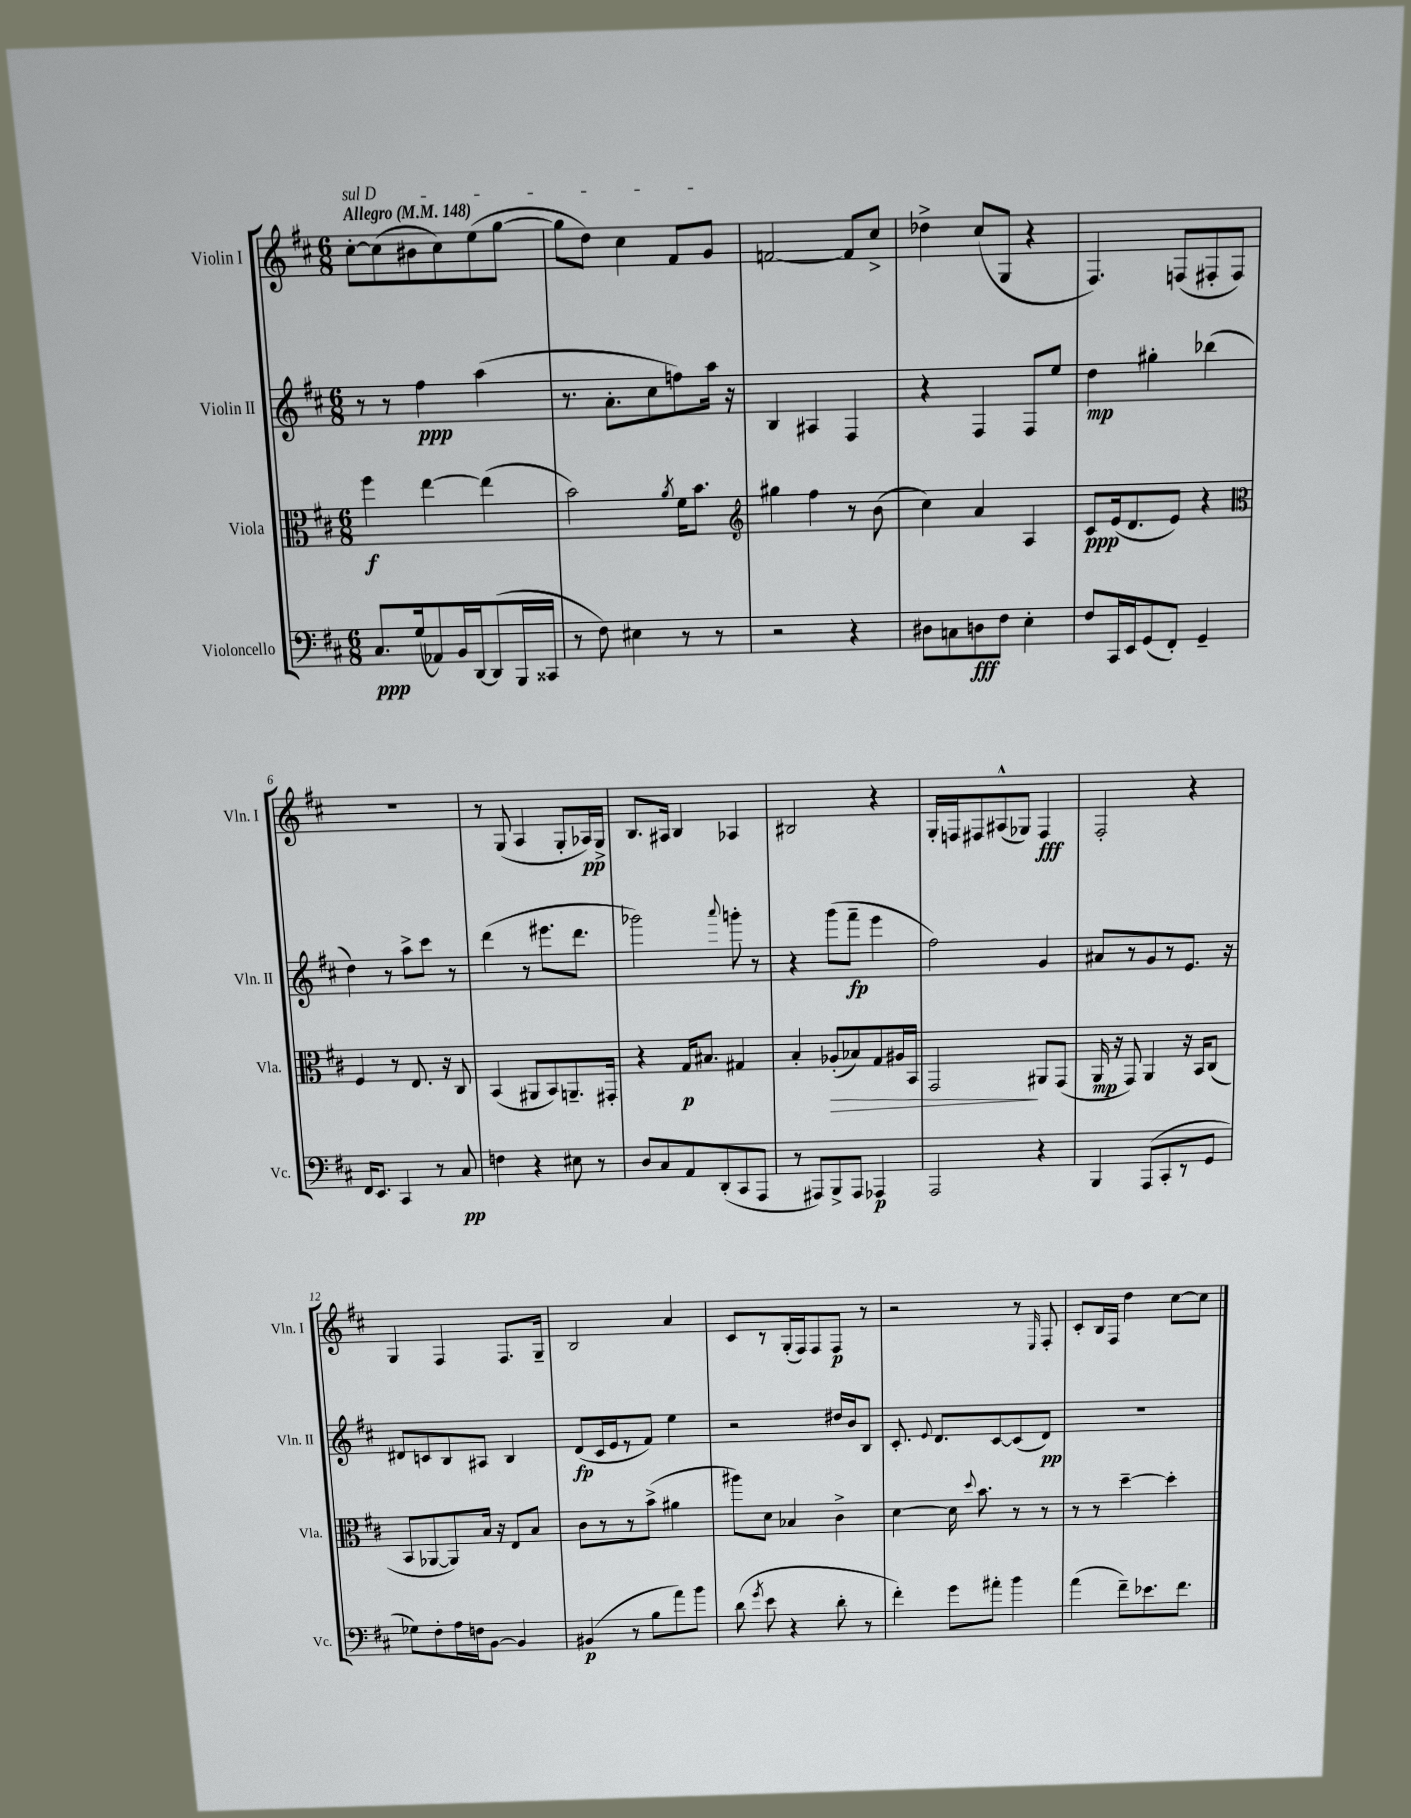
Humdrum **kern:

**kern	**dynam	**kern	**dynam	**kern	**dynam	**kern	**dynam
*part4	*part4	*part3	*part3	*part2	*part2	*part1	*part1
*staff4	*staff4	*staff3	*staff3	*staff2	*staff2	*staff1	*staff1
*I"Violoncello	*	*I"Viola	*	*I"Violin II	*	*I"Violin I	*
*I'Vc.	*	*I'Vla.	*	*I'Vln. II	*	*I'Vln. I	*
*clefF4	*	*clefC3	*	*clefG2	*	*clefG2	*
*k[f#c#]	*	*k[f#c#]	*	*k[f#c#]	*	*k[f#c#]	*
*M6/8	*	*M6/8	*	*M6/8	*	*M6/8	*
*MM148	*	*MM148	*	*MM148	*	*MM148	*
=1	=1	=1	=1	=1	=1	=1	=1
!	!	!	!	!	!	!LO:TX:a:B:t=Allegro	!
!	!	!	!	!	!	!LO:TX:a:i:t=sul D	!
8.C#/L	ppp	4ff#\	f	8r	.	[8cc#'\L	.
.	.	.	.	8r	.	(8cc#\]	.
(16G/k	.	.	.	.	.	.	.
8AA-X/)	.	[4ee\	.	4ff#\	ppp	8b#X\	.
16BB/L	.	.	.	.	.	8cc#\)	.
[16DD/J	.	.	.	.	.	.	.
(8DD/]	.	(4ee\]	.	(4aa\	.	(8ee\	.
16BBB/L	.	.	.	.	.	[8gg\J	.
16CC##X/JJ	.	.	.	.	.	.	.
=2	=2	=2	=2	=2	=2	=2	=2
8r	.	2b\)	.	8.r	.	8gg\L]	.
8F#\)	.	.	.	.	.	8dd\J)	.
.	.	.	.	8.a'\L	.	.	.
4E#X\	.	.	.	.	.	4cc#\	.
.	.	.	.	8cc#\	.	.	.
.	.	8qa/	.	.	.	.	.
8r	.	16f#\KL	.	8ffn\)	.	8f#/L	.
.	.	8.b\J	.	.	.	.	.
8r	.	.	.	16aa\Jk	.	8g/J	.
.	.	.	.	16r	.	.	.
=3	=3	=3	=3	=3	=3	=3	=3
*	*	*clefG2	*	*	*	*	*
2r	.	4gg#X\	.	4B/	.	[2fn/	.
.	.	4ff#\	.	4A#X/	.	.	.
4r	.	8r	.	4F#/	.	8f/L]	.
.	.	(8b\	.	.	.	8cc#^/J	.
=4	=4	=4	=4	=4	=4	=4	=4
8D#X\L	.	4cc#\)	.	4r	.	4dd-X^\	.
8Cn\	.	.	.	.	.	.	.
8Dn\	fff	4a/	.	4F#/	.	(8cc#/L	.
8F#\J	.	.	.	.	.	8G/J	.
4E'\	.	4A/	.	8F#/L	.	4r	.
.	.	.	.	8ee/J	.	.	.
=5	=5	=5	=5	=5	=5	=5	=5
8F#/L	.	8c#/L	ppp	4dd\	mp	4.F#/)	.
16CC#/L	.	(16e/k	.	.	.	.	.
16EE/J	.	8.d/	.	.	.	.	.
(8GG/	.	.	.	4gg#X'\	.	.	.
8FF#'/J)	.	8e/J)	.	.	.	(8Fn/L	.
4GG~/	.	4r	.	(4bb-X\	.	8F#X'/	.
.	.	.	.	.	.	8F#/J)	.
!!LO:LB:g=z
=6	=6	=6	=6	=6	=6	=6	=6
*	*	*clefC3	*	*	*	*	*
16FF#/KL	.	4F#/	.	4dd\)	.	2.r	.
8.EE/J	.	.	.	.	.	.	.
4CC#/	.	8r	.	8r	.	.	.
.	.	8.E/	.	8aa^\L	.	.	.
8r	.	.	.	8ccc#\J	.	.	.
.	.	16r	.	.	.	.	.
8C#/	pp	8C#/	.	8r	.	.	.
=7	=7	=7	=7	=7	=7	=7	=7
4Fn\	.	(4BB/	.	(4ddd\	.	8r	.
.	.	.	.	.	.	(8G/	.
4r	.	8AA#X/L	.	8r	.	4A/	.
.	.	8BB/)	.	8.eee#X\L	.	.	.
8E#X\	.	8.AAn~/	.	.	.	8G'/L	.
.	.	.	.	8.ddd\J	.	.	.
8r	.	.	.	.	.	16A-X/L)	pp
.	.	16GG#X'/Jk	.	.	.	16G^/JJ	.
=8	=8	=8	=8	=8	=8	=8	=8
8D/L	.	4r	.	2ggg-X\)	.	8.B/L	.
8C#/	.	.	.	.	.	.	.
.	.	.	.	.	.	16A#X/Jk	.
8AA/	.	16G/KL	p	.	.	4B/	.
.	.	8.B#X/J	.	.	.	.	.
(8DD'/	.	.	.	.	.	.	.
.	.	.	.	8qqaaa/	.	.	.
8CC#/	.	4G#X/	.	8gggn'\	.	4A-X/	.
8AAA/J	.	.	.	8r	.	.	.
=9	=9	=9	=9	=9	=9	=9	=9
8r	.	4B'/	.	4r	.	2B#X/	.
8AAA#X/L)	.	.	.	.	.	.	.
!	!	!	!LO:HP:b	!	!	!	!
8BBB^/	.	(8A-X'/L	>	(8ggg\L	.	.	.
8AAA#/J	.	8B-X/)	.	8fff#~\J	fp	.	.
4AAA-X/	p	8G/	.	4eee\	.	4r	.
.	.	16A#X/L	.	.	.	.	.
.	.	16BB/JJ	.	.	.	.	.
=10	=10	=10	=10	=10	=10	=10	=10
2AAA/	.	2GG/	.	2ff#\)	.	16G'/LL	.
.	.	.	.	.	.	16Fn/J	.
.	.	.	.	.	.	8F#X/	.
.	.	.	.	.	.	(8A#X^^/	.
.	.	.	.	.	.	8G-X/J)	.
4r	.	8AA#X/L	]	4g/	.	4F#/	fff
.	.	(8GG/J	.	.	.	.	.
=11	=11	=11	=11	=11	=11	=11	=11
4BBB/	.	16AA/	mp	8a#X/L	.	2F#'/	.
.	.	16r	.	.	.	.	.
.	.	8GG/)	.	8r	.	.	.
(8AAA/L	.	4AA/	.	8g/	.	.	.
8CC#'/	.	.	.	8r	.	.	.
8r	.	16r	.	8.e/J	.	4r	.
.	.	16BB/KL	.	.	.	.	.
8GG/J	.	(8C#/J	.	.	.	.	.
.	.	.	.	16r	.	.	.
!!LO:LB:g=z
=12	=12	=12	=12	=12	=12	=12	=12
8G-X\L)	.	8BB/L	.	8d#X/L	.	4G/	.
8F#'\	.	[8AA-X/	.	8cn/	.	.	.
16A\L	.	8AA-/])	.	8B/	.	4F#/	.
16Fn\J	.	.	.	.	.	.	.
[8BB\J	.	16B/Jk	.	8A#X/J	.	.	.
.	.	16r	.	.	.	.	.
4BB/]	.	8E/L	.	4B/	.	8.F#/L	.
.	.	8B/J	.	.	.	.	.
.	.	.	.	.	.	16G~/Jk	.
=13	=13	=13	=13	=13	=13	=13	=13
(4BB#X/	p	8c#\L	.	(8d/L	fp	2B/	.
.	.	8r	.	16c#/L	.	.	.
.	.	.	.	16e/J	.	.	.
8r	.	8r	.	8r	.	.	.
8B\L	.	(8b^\J	.	8f#/J)	.	.	.
8a\)	.	4a#X\	.	4ee\	.	4a/	.
8b\J	.	.	.	.	.	.	.
=14	=14	=14	=14	=14	=14	=14	=14
(8d\	.	8aa#X\L)	.	2r	.	8c#/L	.
8qg/	.	.	.	.	.	.	.
8e\	.	8d\J	.	.	.	8r	.
4r	.	4B-X/	.	.	.	(16G'/L	.
.	.	.	.	.	.	16F#/J)	.
.	.	.	.	.	.	8F#/	.
8d'\	.	4c#^\	.	16dd#X/LL	.	8F#/J	p
.	.	.	.	16b/J	.	.	.
8r	.	.	.	8B/J	.	8r	.
=15	=15	=15	=15	=15	=15	=15	=15
4f#'\)	.	[4d\	.	8.c#'/	.	2r	.
.	.	.	.	8qqe/	.	.	.
.	.	.	.	8.d/L	.	.	.
8g\L	.	16d\]	.	.	.	.	.
.	.	8qqdd/	.	.	.	.	.
.	.	8.b\	.	.	.	.	.
8a#X'\J	.	.	.	[8c#/	.	.	.
4b\	.	8r	.	(8c#/]	.	8r	.
.	.	.	.	.	.	16qqE/	.
.	.	8r	.	8d/J)	pp	8F#'/	.
=16	=16	=16	=16	=16	=16	=16	=16
(4a\	.	8r	.	2.r	.	8c#'/L	.
.	.	8r	.	.	.	16B/L	.
.	.	.	.	.	.	16F#/JJ	.
8f#~\L)	.	[4dd~\	.	.	.	4dd\	.
8.e-X\	.	.	.	.	.	.	.
.	.	4dd'\]	.	.	.	[8cc#\L	.
8.f#\J	.	.	.	.	.	.	.
.	.	.	.	.	.	8cc#\J]	.
==	==	==	==	==	==	==	==
*-	*-	*-	*-	*-	*-	*-	*-
